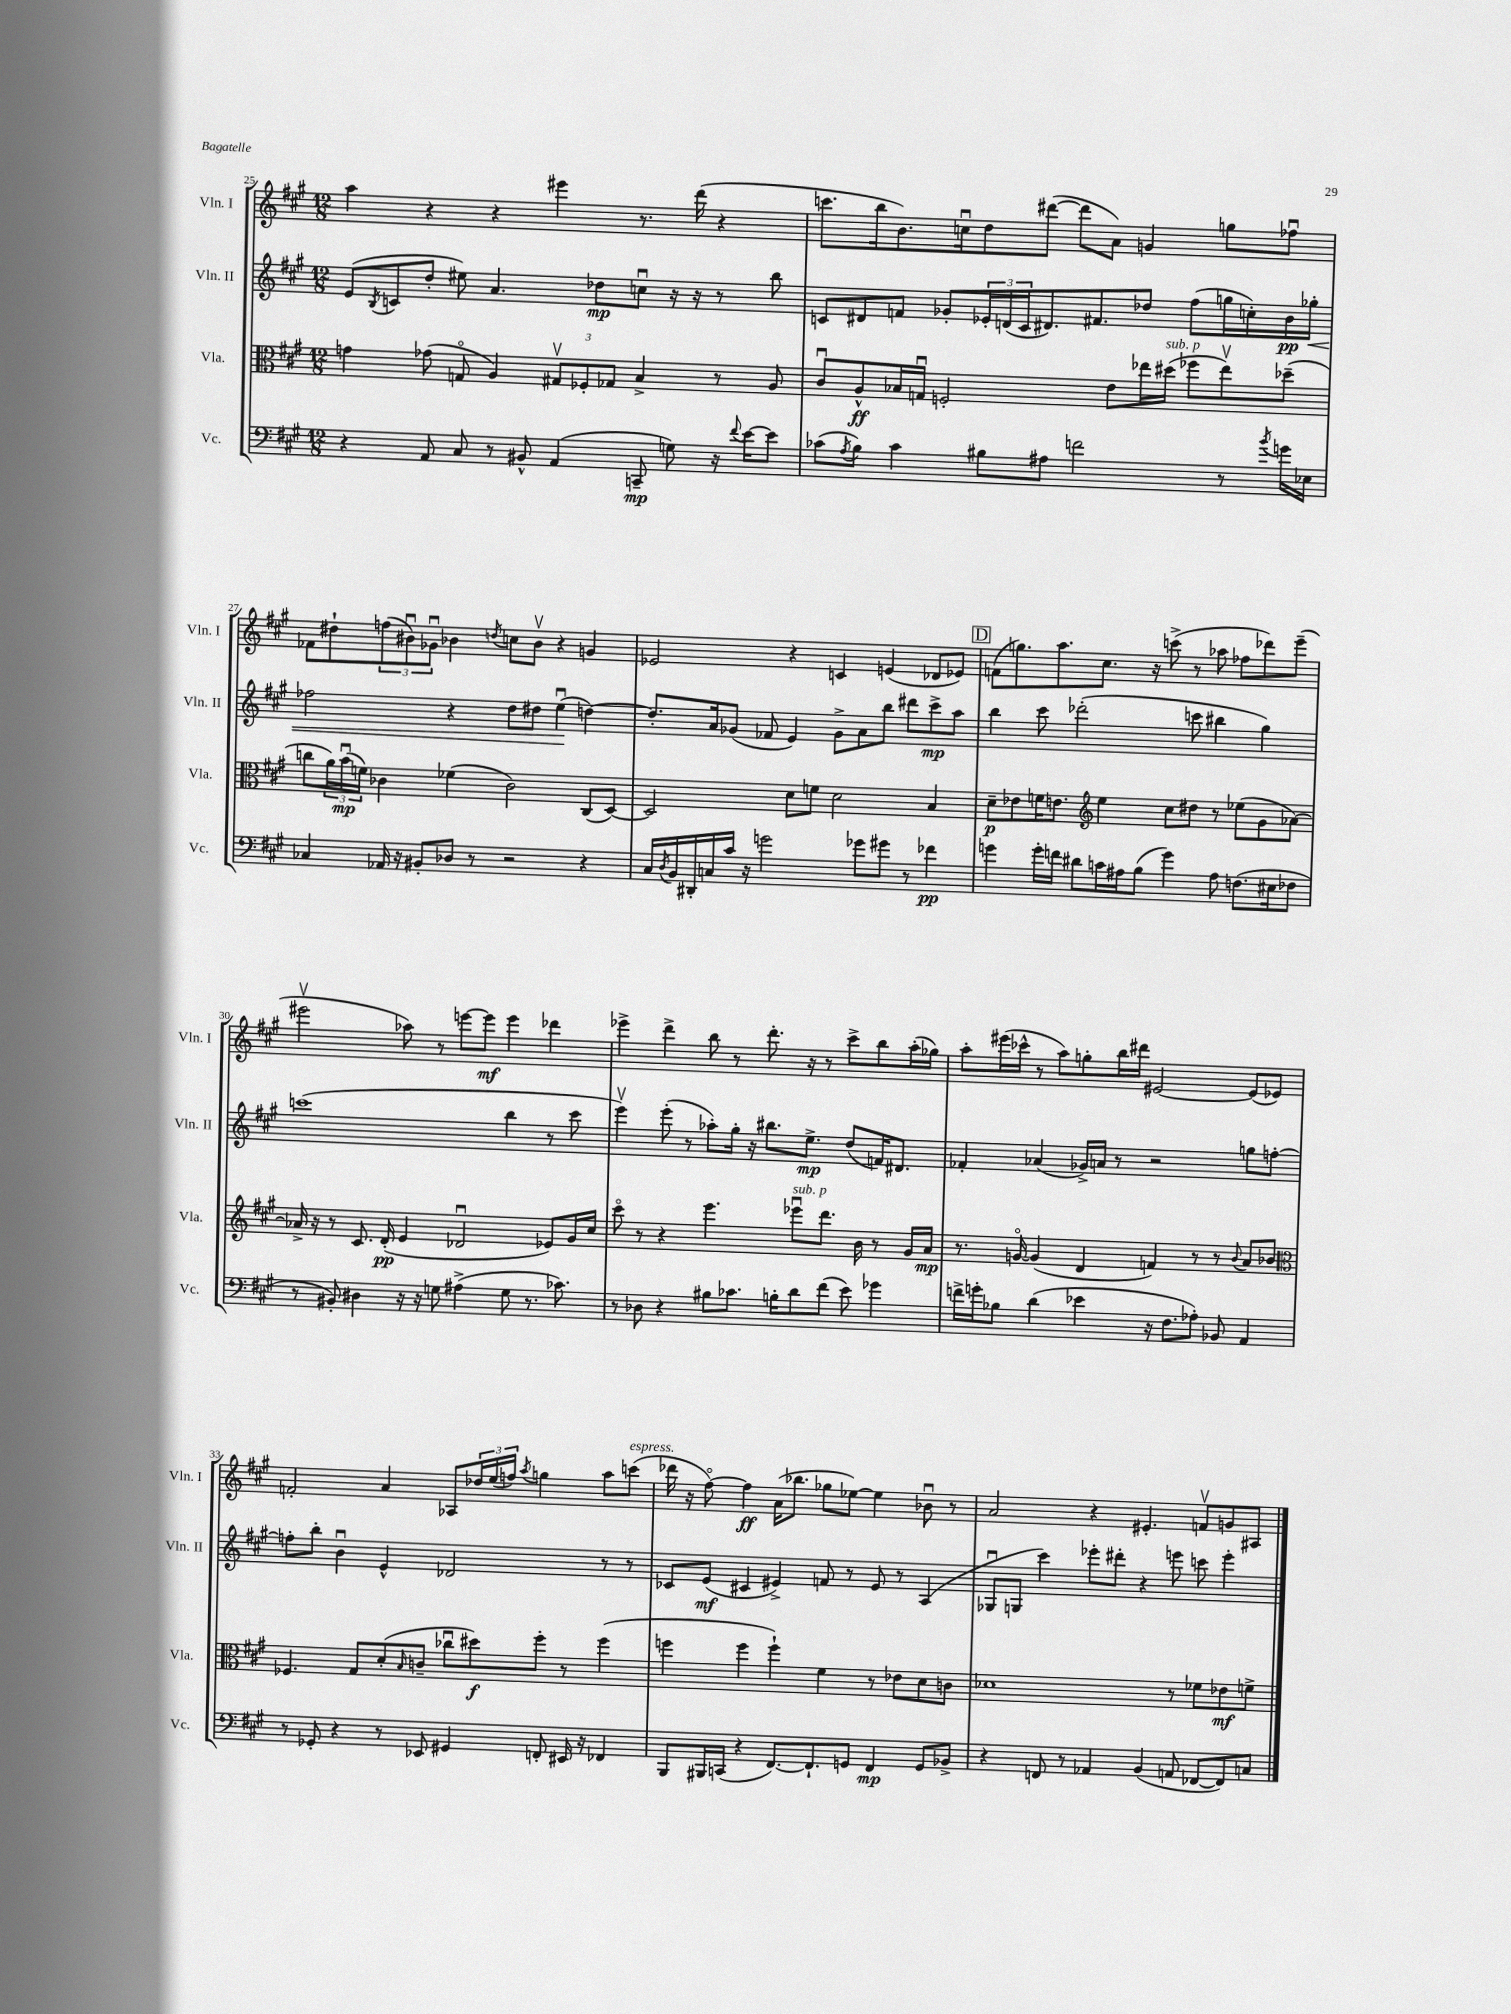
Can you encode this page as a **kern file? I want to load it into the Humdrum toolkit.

**kern	**kern	**kern	**kern
*staff4	*staff3	*staff2	*staff1
*clefF4	*clefC3	*clefG2	*clefG2
*k[f#c#g#]	*k[f#c#g#]	*k[f#c#g#]	*k[f#c#g#]
*M12/8	*M12/8	*M12/8	*M12/8
4r	4g	(8e	4aa
.	.	8qB	.
.	.	8c	.
8AA	(8g-	8dd'	4r
8C#	8Go	8ee#)	.
8r	4A)	4.a	4r
8BB#^^	.	.	.
(4AA	12G#v	.	4eee#
.	12F-'	.	.
.	.	8dd-	.
.	12G-	.	.
8CC~	4B^	8ccu	8.r
8G)	.	16r	.
.	.	16r	(16ddd
16r	8r	8r	4r
8qqf#	.	.	.
[16e	.	.	.
8e]	8A	8bb	.
=	=	=	=
(8c-	8c#u	8c	8.ccc
8qA	.	.	.
8B)	8A^^	8d#	.
.	.	.	16bb
4c-	16B-	8f	8.b)
.	16Gu	.	.
.	2F'	8g-'	.
.	.	.	16ccu
8B#	.	24e-'	8dd
.	.	(24d	.
.	.	24c	.
8A#	.	8.d#)	([8ddd#
2f	.	.	8ddd#]
.	.	8.f#	.
.	8e	.	8a)
.	16ee-	8dd-	4g
.	(16dd#	.	.
.	8ff-	(8ff#	.
8r	8ee-v)	16gg	8gg
.	.	16cc')	.
8qb	.	.	.
16g	(8dd-~	16b	8ff-u
16E-	.	16gg-'	.
=	=	=	=
4C-	8cc	2ff-	8f-
.	24a)	.	8dd#`
.	(24bu	.	.
.	24f)	.	.
16AA-	4c-	.	(12ff
16r	.	.	.
.	.	.	12b#u)
8BB#'	.	.	.
.	.	.	12g-u
8D-	(4f-	4r	4b-
8r	.	.	.
.	.	.	8qdd
2r	2c-)	8dd	8cc
.	.	8dd#	8b-v
.	.	(4eeu	4r
4r	(8C#	[4dd)	4g
.	[8D)	.	.
=	=	=	=
16C#	2D]	8.dd']	2e-
8qD	.	.	.
16BB	.	.	.
16DD#'	.	.	.
16C	.	16a	.
16c#	.	(8g-	.
16r	.	.	.
2g	.	8f-	.
.	8d	4e)	4r
.	8f	.	.
.	2d	8g-^	4c
8g-	.	8a	.
8g#	.	8bb	(4e
8r	.	8ddd#	.
4f-	4B	8ccc#^	8d-
.	.	8aa	8e-)
=	=	=	=
4g	8d~	4bb	(8f
.	8e-	.	8.gg)
16g'	16f	8ccc#	.
16f	8.e	.	8.aa
8d#	.	(2ddd-'	.
*	*clefG2	*	*
16c	4ee	.	8.cc#
16A#	.	.	.
(8B	.	.	.
.	.	.	16r
4g)	8cc#	.	(8ccc^
.	8dd#	8ccc	8r
8A#	8r	4bb#	8aa-
(8.F	(8ee-	.	8ff-
.	8g#	4gg#)	8ddd-)
16E#	.	.	.
8F-	[8a-)	.	(8eee~
=	=	=	=
8r	16a-^]	(1ccc	2eee#v
.	16r	.	.
8BB#')	8r	.	.
4D#	8.c#	.	.
.	(16d'	.	.
16r	4e	.	8aa-)
16r	.	.	.
8G	.	.	8r
(4A#^	2d-u	.	[8eee
.	.	.	8eee]
8G	.	4bb	4eee
8.r	.	.	.
.	8e-)	8r	4ddd-
8.c-)	.	.	.
.	16g#	8ccc	.
.	16cc#	.	.
=	=	=	=
8r	8ccc#o	4eeev)	4eee-^
8D-	8r	.	.
4r	4r	(8eee'	4ddd^
.	.	8r	.
8B#	4.eee	8aa-')	8bb
8.c-	.	16gg#'	8r
.	.	16r	.
.	.	8.bb#	8.ddd'
16B'	.	.	.
8d	8eee-u	.	.
.	.	8.ee^	16r
(8f#	8.ddd	.	8r
8e)	.	(8dd	8ccc#^
.	16b	.	.
4g-	8r	16f)	8bb
.	.	8.d#	.
.	16g#	.	(16aa'
.	16a	.	16gg-)
=	=	=	=
16f^	8.r	4f-'	8aa'
16g'	.	.	.
8B-	.	.	(16eee#
.	[16go	.	16ccc-^^
(4d	(4g]	(4a-	8r
.	.	.	8aa)
4e-	4d	16g-^)	8gg'
.	.	16a	.
.	.	8r	16bb
.	.	.	16ddd#
16r	4f)	2r	[2e#
8.F#	.	.	.
8A-')	8r	.	.
8BB-	8r	.	.
.	8qqb	.	.
4AA	8a	8gg	(8e#]
.	8b-	[8ff'	8e-)
=	=	=	=
*	*clefC3	*	*
8r	4.F-	8ff']	2f'
8GG-'	.	8bb'	.
4r	.	4bu	.
.	8G#	.	.
8r	(8d'	4e^^	4a
.	16qqB	.	.
8EE-	8c~	.	.
4GG#	8cc-u	2d-	8A-
.	8dd#)	.	24dd-
.	.	.	(24ee
.	.	.	24ff)
.	.	.	8qaa
8FF'	8ff#'	.	4gg
16EE#	8r	.	.
16r	.	.	.
4FF-	(4ff#	8r	8aa
.	.	8r	(8ccc
=	=	=	=
8BBB	4ff	8c-	16ddd-
.	.	.	16r
16BBB#	.	(8e	[8ff#o)
(16CC	.	.	.
4r	4ff	4c#	4ff#]
[8.FF#)	4ff`)	4e#^)	(16a
.	.	.	8.bb-
8.FF#`]	.	.	.
.	4f#	8f	8gg-
8GG	.	8r	[8ee-)
4FF#	8r	8e#	4ee-]
.	8e-	8r	.
8GG	8d	(4A	8b-u
8BB-^	8c	.	8r
=	=	=	=
4r	1d-	8G-u	2a
.	.	8G	.
8FF	.	4ccc#)	.
8r	.	.	.
4AA-	.	8eee-'	4r
.	.	8ddd#'	.
(4BB	.	4r	4.e#'
8AA	8r	8eee	.
[8FF-	8f-	8ccc	8fv
8FF-])	8e-	4eee'	8g
8C	8f^	.	8A#
==	==	==	==
*-	*-	*-	*-
